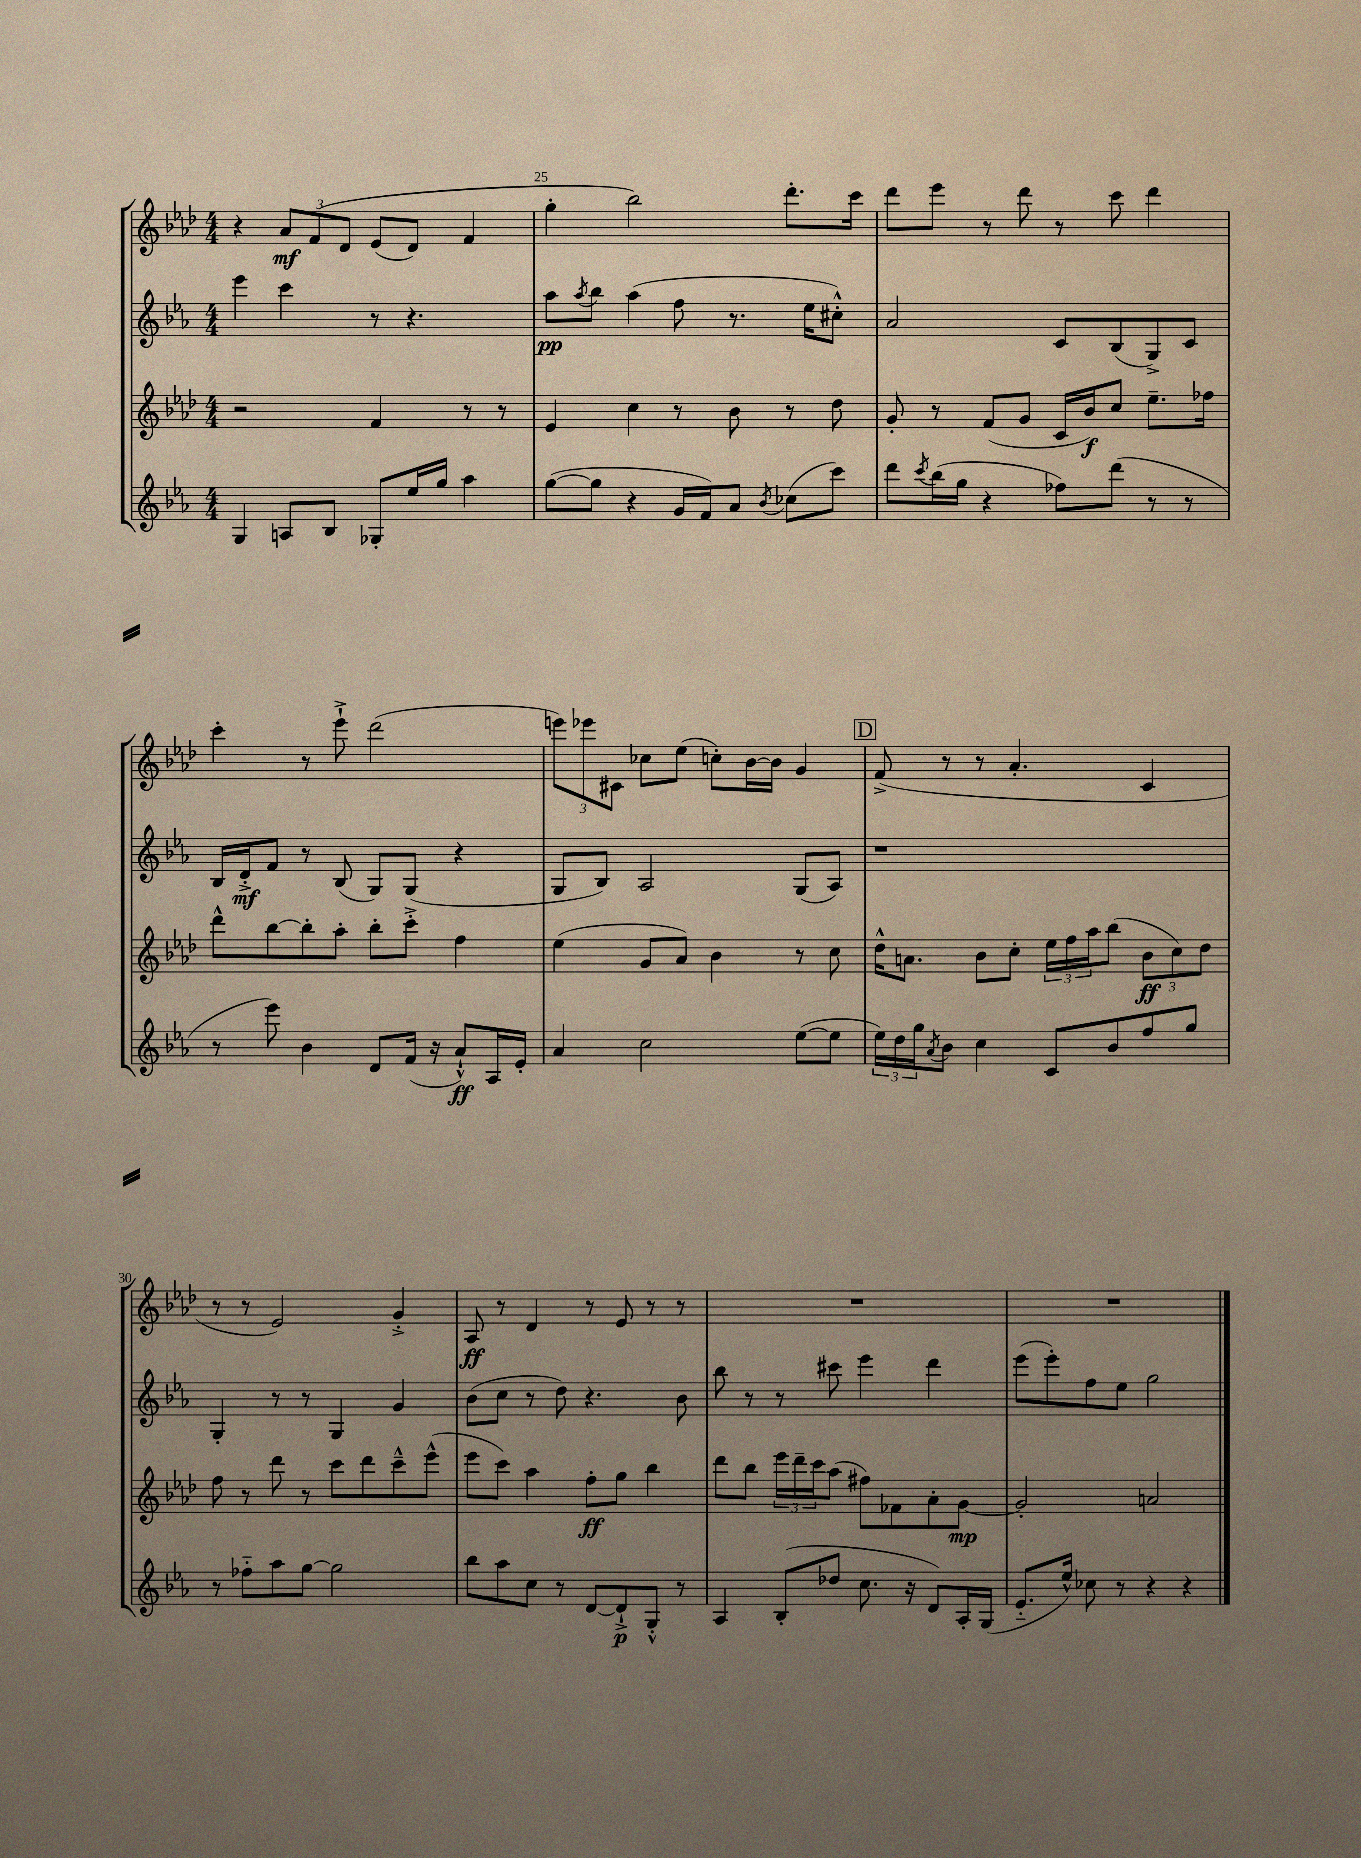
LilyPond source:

<<
\new StaffGroup <<
\new Staff = "s0" {
    \clef treble \key aes \major \numericTimeSignature \time 4/4
    r4 \tuplet 3/2 { aes'8\mf f'8\( des'8 } ees'8( des'8) f'4 |
    g''4-. bes''2\) des'''8.-. c'''16 |
    des'''8 ees'''8 r8 des'''8 r8 c'''8 des'''4 |
    c'''4-. r8 ees'''8-!-> des'''2( |
    \tuplet 3/2 { e'''8) ees'''8 cis'8 } ces''8 ees''8( c''8-.) bes'16~ bes'16 g'4 |
    \mark \markup { \box "D" } f'8->( r8 r8 aes'4.-. c'4 |
    r8 r8 ees'2) g'4-.-> |
    aes8\ff r8 des'4 r8 ees'8 r8 r8 |
    R1 |
    R1 \bar "|." |
}
\new Staff = "s1" {
    \clef treble \key ees \major \numericTimeSignature \time 4/4
    ees'''4 c'''4 r8 r4. |
    aes''8\pp \acciaccatura { aes''8 } bes''8 aes''4( f''8 r8. ees''16 cis''8-.-^) |
    aes'2 c'8 bes8( g8->) c'8 |
    bes16 d'16-.->\mf f'8 r8 bes8( g8) g8( r4 |
    g8 bes8) aes2 g8( aes8) |
    \mark \markup { \box "D" } r1 |
    g4-. r8 r8 g4 g'4 |
    bes'8( c''8 r8 d''8) r4. bes'8 |
    bes''8 r8 r8 cis'''8 ees'''4 d'''4 |
    ees'''8( ees'''8-.) f''8 ees''8 g''2 \bar "|." |
}
\new Staff = "s2" {
    \clef treble \key aes \major \numericTimeSignature \time 4/4
    r2 f'4 r8 r8 |
    ees'4 c''4 r8 bes'8 r8 des''8 |
    g'8-. r8 f'8( g'8 c'16 bes'16\f) c''8 ees''8.-- fes''16 |
    des'''8-^ bes''8~ bes''8-. aes''8-. bes''8-. c'''8-.-> f''4 |
    ees''4( g'8 aes'8) bes'4 r8 c''8 |
    \mark \markup { \box "D" } des''16-^ a'8. bes'8 c''8-. \tuplet 3/2 { ees''16 f''16 aes''16 } bes''8( \tuplet 3/2 { bes'8\ff c''8) des''8 } |
    f''8 r8 des'''8 r8 c'''8 des'''8 c'''8---^ ees'''8-^( |
    ees'''8 c'''8) aes''4 f''8-.\ff g''8 bes''4 |
    des'''8 bes''8 \tuplet 3/2 { ees'''16 des'''16-- c'''16 } aes''8( fis''8) fes'8 aes'8-. g'8~\mp |
    g'2-. a'2 \bar "|." |
}
\new Staff = "s3" {
    \clef treble \key ees \major \numericTimeSignature \time 4/4
    g4 a8 bes8 ges8-. ees''16 g''16 aes''4 |
    g''8~( g''8 r4 g'16 f'16) aes'8 \acciaccatura { bes'8 } ces''8( c'''8) |
    d'''8 \acciaccatura { c'''8 } bes''16( g''16 r4 fes''8) d'''8( r8 r8 |
    r8 ees'''8) bes'4 d'8 f'16( r16 aes'8-!-^\ff) aes16 ees'16-. |
    aes'4 c''2 ees''8~( ees''8 |
    \mark \markup { \box "D" } \tuplet 3/2 { ees''16) d''16 g''16 } \acciaccatura { aes'8 } bes'8 c''4 c'8 bes'8 f''8 g''8 |
    r8 fes''8-_ aes''8 g''8~ g''2 |
    bes''8 aes''8 c''8 r8 d'8~ d'8-!->\p g8-.-^ r8 |
    aes4 bes8-.( des''8 c''8. r16 d'8) aes16-. g16( |
    ees'8.-_ ees''16-^) ces''8 r8 r4 r4 \bar "|." |
}
>>
>>
\layout { \context { \Score currentBarNumber = #24 \override BarNumber.break-visibility = ##(#f #t #t) barNumberVisibility = #(every-nth-bar-number-visible 5) } }
